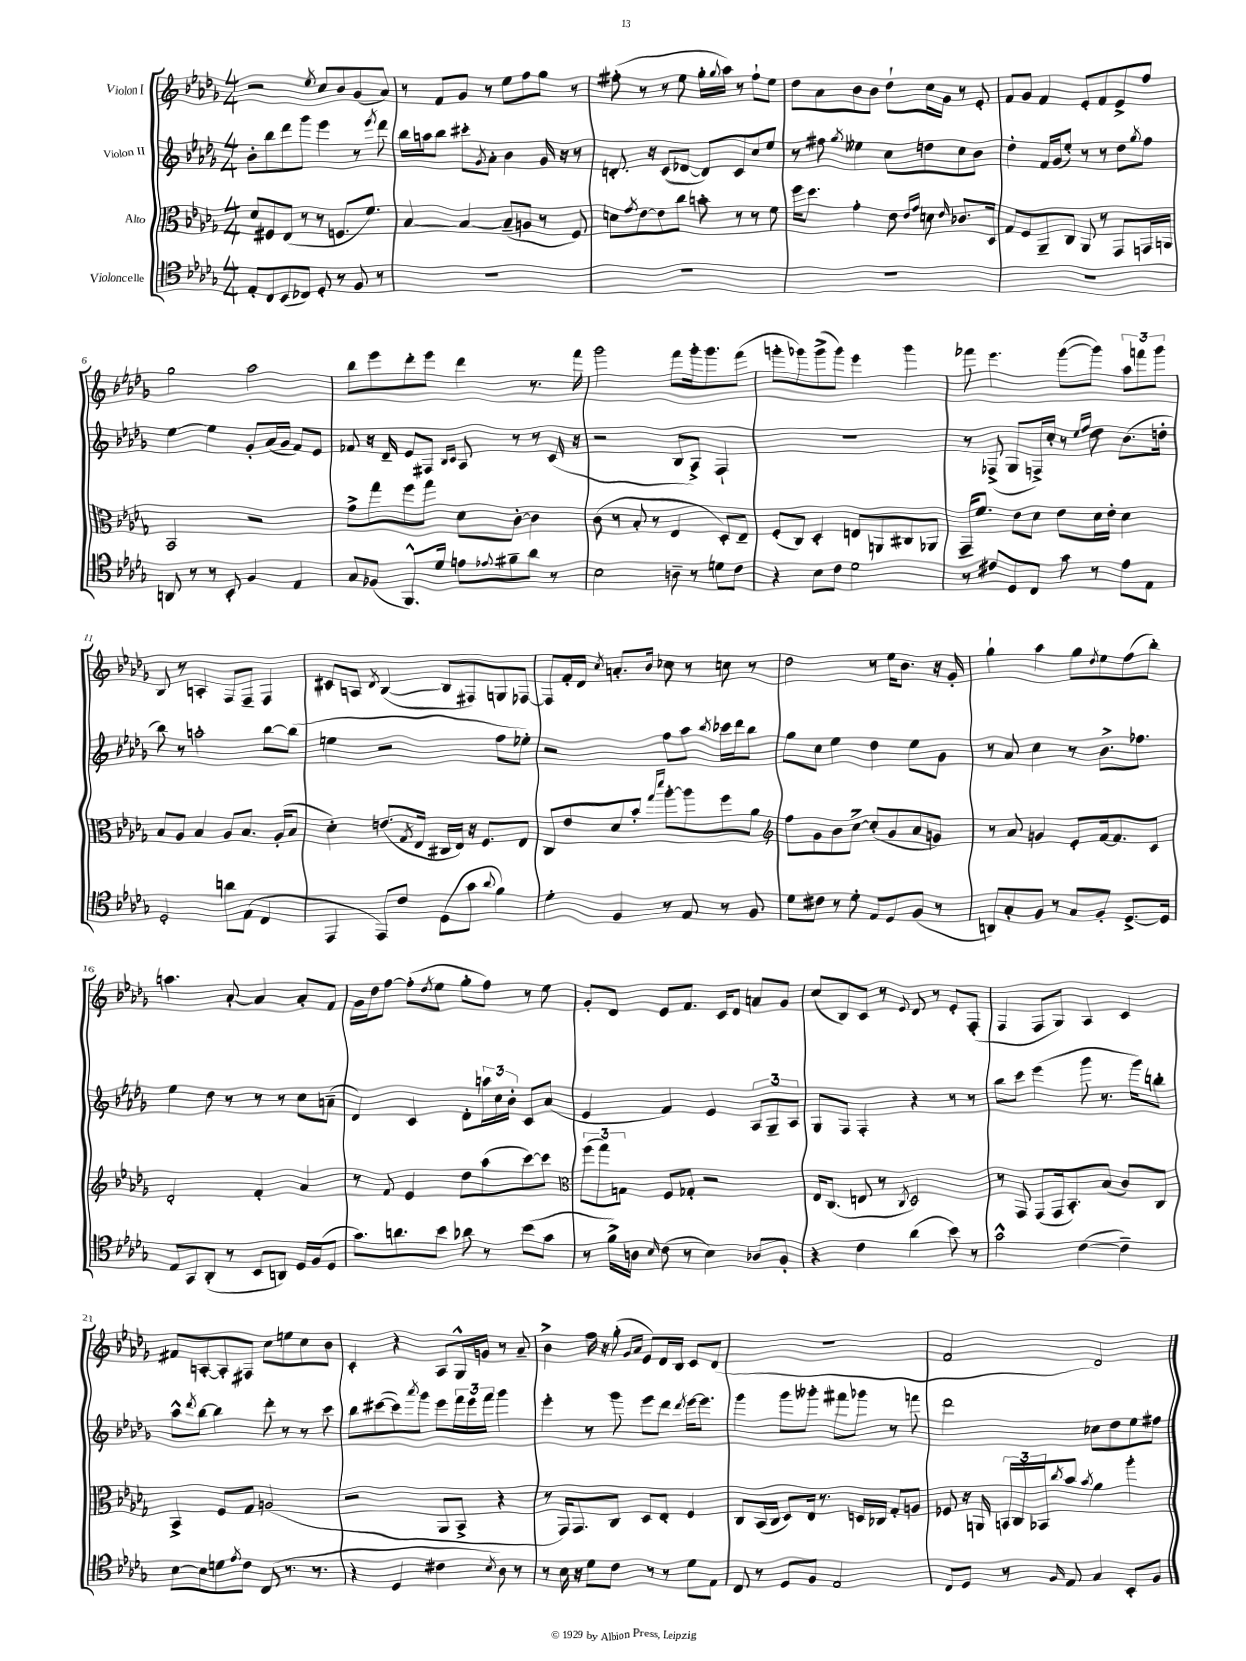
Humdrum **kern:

**kern	**kern	**kern	**kern
*staff4	*staff3	*staff2	*staff1
*clefC4	*clefC3	*clefG2	*clefG2
*k[b-e-a-d-g-]	*k[b-e-a-d-g-]	*k[b-e-a-d-g-]	*k[b-e-a-d-g-]
*M4/4	*M4/4	*M4/4	*M4/4
8E-'	8d-	8b-'	2r
8C	8F#	8bb-	.
(8BB-	(8E-	8ddd-	.
8C-)	8r	8ggg-	.
.	.	.	8qee-
8D-'	8r	4eee-	8cc
8r	8.F	.	8b-
8F	.	8r	(8g-
.	8.f)	.	.
.	.	8qeee-	.
8r	.	8ddd-	8a-)
=	=	=	=
1r	[4B-	16bb-	8r
.	.	16aa	.
.	.	8bb-	8f
.	4B-_	8ccc#'	8g-
.	.	8qg-	.
.	.	8a-'	8r
.	(8B-~]	4b-	8ee-
.	8A	.	8ff
.	8r	16g-	8gg-
.	.	16r	.
.	8F)	8r	8r
=	=	=	=
1r	8d	8.d'	(8ff#'
.	8qg-	.	.
.	[8e-	.	8r
.	.	16r	.
.	8e-]	(8c	8r
.	8cc	[8d-	8ee-
.	8b'	8d-])	16gg-'
.	.	.	8qqgg-
.	.	.	16aa-)
.	8r	8c	8r
.	8r	8cc	8ff#`
.	8f	8ee-	8ee-
=	=	=	=
1r	16ff	8r	8dd-
.	8.dd-	.	.
.	.	8ff#	8a-
.	.	8qgg-	.
.	4g-'	4ee--	8b-
.	.	.	8b-
.	8e-	8cc	8dd-`
.	16qqe-	.	.
.	16qqg-	.	.
.	8d	8dd	16cc
.	.	.	16g-
.	16qqe-	.	.
.	8.c-	8cc	8r
.	.	8b-	8e-'
.	16D-	.	.
=	=	=	=
1r	8G-	4dd-'	8f
.	8F	.	8g-
.	8AA-~	16f	4f
.	.	(16g-	.
.	8C	8ee-')	.
.	8AA-	8r	8e-'
.	8r	8r	8f
.	8GG-	8dd-	8e-^
.	.	8qgg-	.
.	16GG	8ff	8ff
.	16AA	.	.
=	=	=	=
8AA	2BB-	[4ee-	2gg-
8r	.	.	.
8r	.	4ee-]	.
8BB-'	.	.	.
4F	2r	8g-'	2aa-
.	.	(16a-	.
.	.	16g-	.
4E-	.	8f)	.
.	.	8e-	.
=	=	=	=
8G-	8g-^	8f-	8bb-
(8F-	8gg-	16r	8eee-
.	.	16d-~	.
8.FF^^)	8ff	8e-	8ddd-'
.	8gg-	8F#	8eee-
16d-	.	.	.
.	.	16qqB-	.
.	.	16qqc	.
8e	8d-	8A-	4ddd-
8qqe-	.	.	.
8f#~	[8c'	8r	.
8a-	4c]	8r	8.r
8r	.	(16c	.
.	.	16r	16fff
=	=	=	=
2B-	(8c	2r	2ggg-
.	8r	.	.
.	8B-'	.	.
.	8r	.	.
8A~	4E-	8B-	8fff
8r	.	8A-^)	16ggg-'
.	.	.	8.ggg-
8d	8D-')	4F`	.
8c	8E-~	.	(8fff
=	=	=	=
4r	(8F'	1r	8ggg'
.	8C)	.	8ggg-)
8B-	4D-'	.	(8ggg-^
8c	.	.	8ggg-)
2d-	8E	.	4eee-
.	8AA	.	.
.	8C#	.	4ggg-
.	8AA-	.	.
=	=	=	=
8r	16GG-~	8r	8fff-
.	8.f	.	.
8c#	.	(8F-^	4.eee-
8D-	8e-	8G-	.
8C	8d-	16F^)	.
.	.	16cc'	.
8g-	8e-	8r	([8ggg-
.	.	16qqee-	.
.	.	16qqff	.
8r	16d-	8dd-	8ggg-])
.	16e-'	.	.
8e-	4d-	(8.b-	12aa-
.	.	.	12fff
8E-	.	.	.
.	.	.	12ggg-
.	.	16dd'	.
=	=	=	=
2D-'	8B-	8bb-)	8B-
.	8A-	8r	8r
.	4B-	2aa'	4A'
8a	8A-	.	8F
(8E-	8.B-	.	8F~
4C	.	[8bb-	4F
.	(16A-'	.	.
.	8B-	(8bb-]	.
=	=	=	=
4EE-	4d-')	4ee	8c#
.	.	.	8A
.	.	.	8qd-
8EE-)	(8.e	2r	([4B-
8c	.	.	.
.	8qG-	.	.
.	16E-	.	.
(8D-	16C#	.	8B-]
.	16E-)	.	.
8g-	16r	.	8F#)
.	8.F	.	.
8qqa-	.	.	.
4f)	.	8ff	8G
.	8E-	8ee-')	[8F-
=	=	=	=
4d-'	8C	2r	8F-]
.	8e-	.	16f'
.	.	.	16d-
.	.	.	8qcc
4F	8d-	.	8.a'
.	8b-'	.	.
.	.	.	16b-
.	16qqgg-	.	.
.	16qqddd-	.	.
8r	[8aa-'	8ff	8cc-
8E-	8aa-]	8aa-	8r
.	.	8qbb-	.
8r	8ff	16ccc-	8cc
.	.	16ddd-	.
8F	8a-	8bb-	8r
=	=	=	=
*	*clefG2	*	*
8d-	8ff	8gg-	2dd-
8c#	8g-	8cc	.
8r	8b-	4ee-	.
8d-'	[8cc^	.	.
8E-	(8cc']	4dd-	8r
8D-	8g-	.	16ee-
.	.	.	8.b-
(8F	8a-	8ee-	.
8r	8g)	8g-	16r
.	.	.	16g-'
=	=	=	=
8AA)	8r	8r	4gg-`
8G-'	8a-	8a-	.
8F	4g	4cc	4aa-
8r	.	.	.
8G-	8e-'	8r	8gg-
.	.	.	8qdd-
8F'	[16f	8.b-^	8ee-
.	8.f]	.	.
[8.D-^	.	.	(8ff
.	.	8.ff-	.
.	8c	.	8bb-')
16D-]	.	.	.
=	=	=	=
8E-	2d-'	4ee-	4.aa
8GG-	.	.	.
(8AA-'	.	8dd-	.
8r	.	8r	[8a-'
8BB-	4f'	8r	4a-]
8AA)	.	8r	.
16D-	4a-	8cc	8a-'
(16F	.	.	.
8D-	.	(8a~	8f
=	=	=	=
8.g-)	8r	4d-)	16g-
.	.	.	16dd-
.	8f	.	[8ff
8.a	.	.	.
.	4e-	4c	(8ff']
.	.	.	8qdd-
8b-	.	.	8ee-
8a-	8dd-	8d-'	8gg-'
8r	(8aa-	24aa	8ff)
.	.	24cc	.
.	.	24b-'	.
(8b-	[8ccc)	8c	8r
8g-	8ccc]	(8a-	8ee-
=	=	=	=
*	*clefC3	*	*
8r	(12ff	4e-	8g-'
.	12gg-)	.	.
16f^)	.	.	8d-
.	12G	.	.
16A	.	.	.
16qqB-	.	.	.
(8c	8F	4f)	8e-
8r	8G-'	.	8.f
4B-)	2r	4e-	.
.	.	.	16c
.	.	.	8d-
8A-	.	12A-	8a
.	.	12G-~	.
8F'	.	.	8g-
.	.	12A-	.
=	=	=	=
4r	16E-	8G-	(8cc
.	(8.C	.	.
.	.	8F	8B-)
4c	8E	4F'	8c
.	8r	.	8r
.	8qC	.	8qqe-
(4a-	2D-)	4r	8d-
.	.	.	8r
8b-)	.	8r	8e-'
8r	.	8r	(8F'
=	=	=	=
2g-^^	8r	8bb-	4F
.	8GG-	8ccc	.
.	(8GG-	(4eee-	8F
.	16GG-	.	8G-)
.	8.BB-')	.	.
([4c	.	8ggg-	4A-
.	(8B-	8.r	.
4c~])	8c)	.	4c
.	.	16ggg-)	.
.	8C	8bb'	.
=	=	=	=
[8B-	4BB-^	8aa-^^	8f#
.	.	8qddd-	.
8B-]	.	[8bb-	[8A'
8d	8F	4bb-]	8A']
8qe-	.	.	.
8c	8G-	.	8F#
(8C	(2A	8ddd-'	8cc
8.r	.	8r	8ee
.	.	8r	8cc
8.r	.	.	.
.	.	8ccc	8b-
=	=	=	=
4r	2r	8bb-	4c'
.	.	([8ccc#	.
4D-	.	8ccc#])	4r
.	.	8qaaa-	.
.	.	8ggg-	.
4c#	8AA-	8eee-	8A-
.	8BB-^	24fff	16G-^^
.	.	24eee-	.
.	.	.	16g
.	.	24fff	.
8qB-	.	.	.
8A-)	4r	4ggg-	8r
8r	.	.	8a-~
=	=	=	=
8r	8r	4eee-'	4b-^
16B-	16GG-)	.	.
16r	8.GG-	.	.
8d-	.	8r	16ff
.	.	.	16r
8c	8C	8ggg-	(8gg-'
.	.	.	16qqg-
.	.	.	16qqa-
8r	8D-	8eee-	8e-)
8r	8E-'	8ddd-	16d-
.	.	.	16B-
.	.	8qddd-	.
8d-	4F	[16eee-	8c
.	.	8.eee-]	.
8E-	.	.	(8d-
=	=	=	=
8C	8C	4ggg-	1r
8r	(16BB-	.	.
.	16C	.	.
8D-	8D-)	8ggg-	.
8F	16E-	8ggg--'	.
.	8.r	.	.
2E-	.	8fff#	.
.	16D	8ggg-	.
.	16C-	.	.
.	8G-'	8r	.
.	8A	8fff	.
=	=	=	=
8C	8F-	2ddd-	2f
8D-	16r	.	.
.	16AA	.	.
8r	24BB	.	.
.	24C	.	.
.	24BB-	.	.
16qqF	8qcc	.	.
8E-	8b-	.	.
.	8qb-	.	.
4G-	4a-	8cc-	2d-)
.	.	8dd-	.
8BB-'	4aa-'	8ee-	.
8F	.	8ff#	.
==	==	==	==
*-	*-	*-	*-
